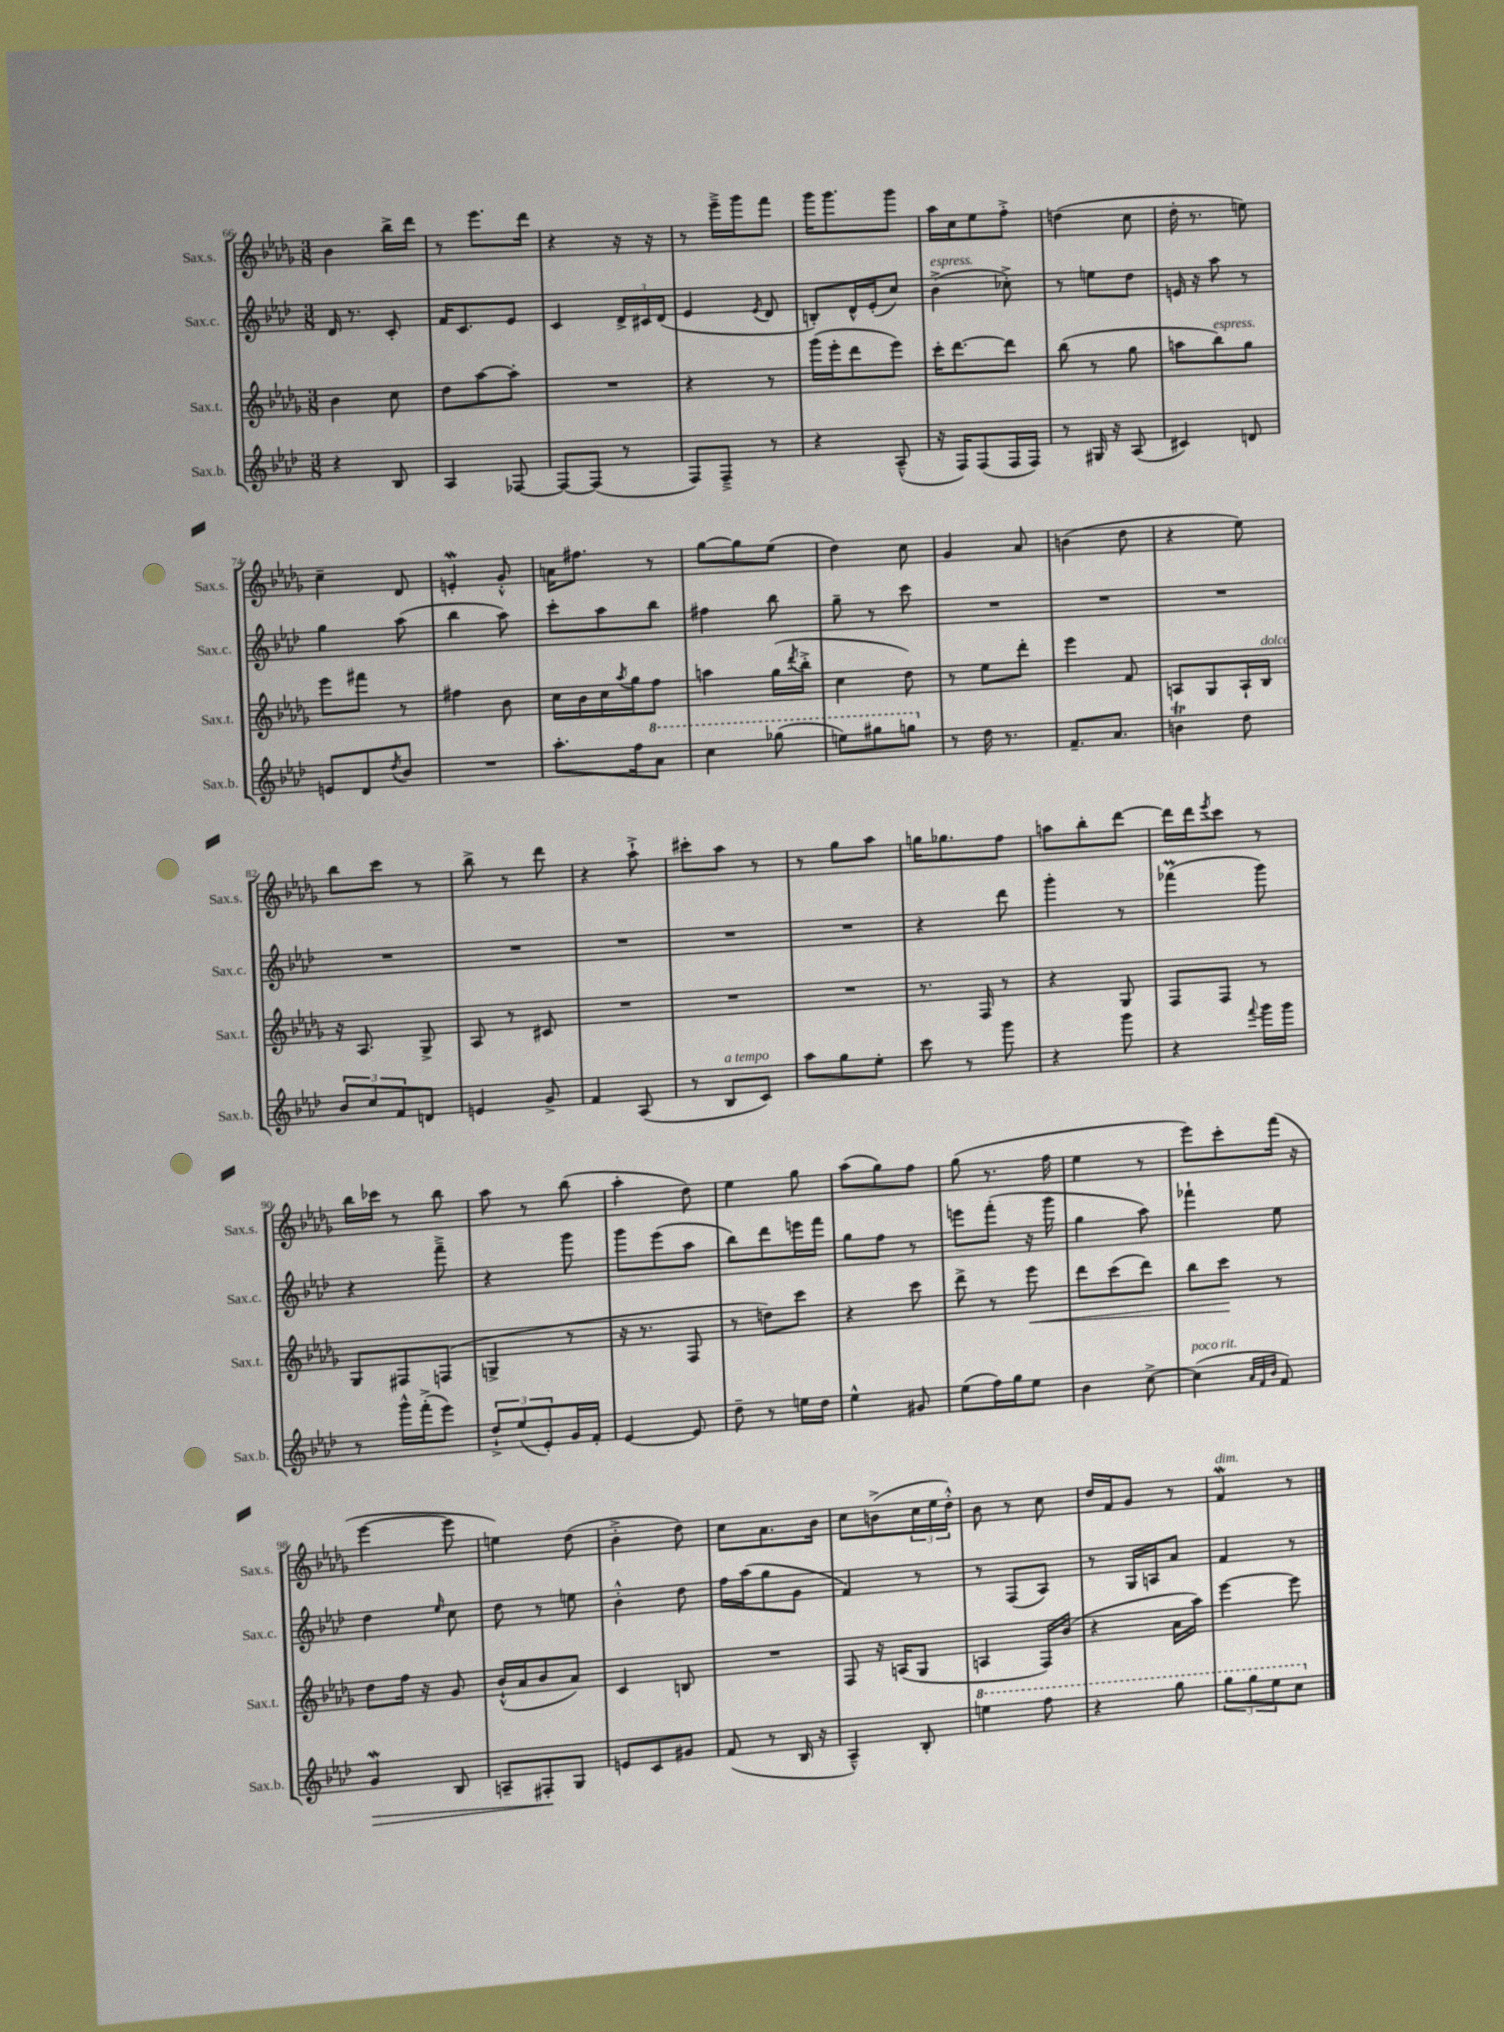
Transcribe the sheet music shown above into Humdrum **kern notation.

**kern	**dynam	**kern	**dynam	**kern	**kern
*part4	*part4	*part3	*part3	*part2	*part1
*staff4	*staff4	*staff3	*staff3	*staff2	*staff1
*I"Sax.b.	*	*I"Sax.t.	*	*I"Sax.c.	*I"Sax.s.
*I'Sax.b.	*	*I'Sax.t.	*	*I'Sax.c.	*I'Sax.s.
*clefG2	*	*clefG2	*	*clefG2	*clefG2
*k[b-e-a-d-]	*	*k[b-e-a-d-g-]	*	*k[b-e-a-d-]	*k[b-e-a-d-g-]
*M3/8	*	*M3/8	*	*M3/8	*M3/8
=66	=66	=66	=66	=66	=66
4r	.	4b-\	.	16d-/	4b-\
.	.	.	.	8.r	.
8B-/	.	8cc\	.	8c'/	16bb-^\LL
.	.	.	.	.	16ddd-\JJ
=67	=67	=67	=67	=67	=67
4A-/	.	8dd-\L	.	16f/KL	8r
.	.	.	.	8.c/	.
.	.	[8aa-\	.	.	8.eee-\L
[8F-X/	.	8aa-'\J]	.	8e-/J	.
.	.	.	.	.	16ddd-\Jk
=68	=68	=68	=68	=68	=68
8F-/L_	.	4.r	.	4c/	4r
(8F-/J]	.	.	.	.	.
8r	.	.	.	24d-^/LL	16r
.	.	.	.	24c#X/	.
.	.	.	.	.	16r
.	.	.	.	(24d-/JJ	.
=69	=69	=69	=69	=69	=69
8F/L)	.	4r	.	4e-/	8r
8F~^/J	.	.	.	.	16eee-~^\LL
.	.	.	.	.	16ggg-\J
.	.	.	.	8qe-/	.
8r	.	8r	.	8d-/	8fff\J
=70	=70	=70	=70	=70	=70
4r	.	(16ggg-\LL	.	8Bn'/L)	16ggg-\KL
.	.	16eee-'\J	.	.	8.ggg-\
.	.	8ddd-\	.	16d-^^/L	.
.	.	.	.	(16e-'/J	.
(8A-~^^/	.	8eee-\J)	.	8cc/J)	8ggg-\J
=71	=71	=71	=71	=71	=71
!	!	!	!	!LO:TX:a:i:t=espress.	!
16r	.	16ccc'\KL	.	(4b-^\	16aa-\LL
16F/KL)	.	[8.ddd-\	.	.	16cc\J
(8F/	.	.	.	.	8ee-\
16F/L	.	8ddd-\J]	.	8cc-X'^\)	8ff'^\J
16F/JJ)	.	.	.	.	.
=72	=72	=72	=72	=72	=72
8r	.	(8bb-\	.	8r	(4ddn\
16G#X/	.	8r	.	8een\L	.
16r	.	.	.	.	.
(8A-/	.	8gg-\	.	8dd-\J	8cc\
=73	=73	=73	=73	=73	=73
4c#X/)	.	8aan\L	.	16en/	16dd-'\
.	.	.	.	16r	8.r
!	!	!LO:TX:a:i:t=espress.	!	!	!
.	.	8bb-\)	.	8aa-\	.
8dn/	.	8gg-\J	.	8r	8een\)
!!LO:LB:g=z
=74	=74	=74	=74	=74	=74
8en/L	.	8eee-\L	.	4gg\	4cc~\
8d-/	.	8fff#X\J	.	.	.
8qdd-/	.	.	.	.	.
8b-/J	.	8r	.	(8aa-\	8d-/
=75	=75	=75	=75	=75	=75
4.r	.	4ff#X\	.	4bb-\	4enW'/
.	.	8b-\	.	8aa-\)	8g-'^^/
=76	=76	=76	=76	=76	=76
8.aa-'\L	.	16cc\LL	.	8ccc'\L	16an\KL
.	.	16b-\	.	.	8.ff#X\J
.	.	16cc\	.	8aa-\	.
.	.	8qaa-/	.	.	.
16ff\k	.	16gg-\J	.	.	.
*8va	*	*	*	*	*
8aa-\J	.	8ff\J	.	8bb-\J	8r
=77	=77	=77	=77	=77	=77
4ccc\	.	4aan\	.	4ff#X\	[8gg-\L
.	.	.	.	.	8gg-\]
(8ggg-X\	.	(16gg-\LL	.	8bb-\	(8ee-\J
.	.	8qddd-/	.	.	.
.	.	16bb-'^\JJ	.	.	.
=78	=78	=78	=78	=78	=78
8eeen\L)	.	4cc\	.	8gg~\	4dd-\)
8ggg#X\	.	.	.	8r	.
8gggn\J	.	8dd-\)	.	8ccc\	8cc\
=79	=79	=79	=79	=79	=79
*X8va	*	*	*	*	*
8r	.	8r	.	4.r	4g-/
16dd-\	.	8ee-\L	.	.	.
8.r	.	.	.	.	.
.	.	8ddd-'\J	.	.	8a-/
=80	=80	=80	=80	=80	=80
8.f~/L	.	4eee-\	.	4.r	(4bn\
8.a-/J	.	.	.	.	.
.	.	8f/	.	.	8dd-\
=81	=81	=81	=81	=81	=81
4bnt\	.	8An/L	.	4.r	4r
.	.	8G-/	.	.	.
8dd-\	.	16A`/L	.	.	8ee-\)
!	!	!LO:TX:a:i:t=dolce	!	!	!
.	.	16B-/JJ	.	.	.
!!LO:LB:g=z
=82	=82	=82	=82	=82	=82
12b-/L	.	16r	.	4.r	8bb-\L
.	.	8.A-/	.	.	.
12cc/	.	.	.	.	.
.	.	.	.	.	8ccc\J
12f/	.	.	.	.	.
8dn/J	.	8G-^/	.	.	8r
=83	=83	=83	=83	=83	=83
4en/	.	8A-/	.	4.r	8bb-^\
.	.	8r	.	.	8r
8g^/	.	8c#X/	.	.	8ddd-\
=84	=84	=84	=84	=84	=84
4f/	.	4.r	.	4.r	4r
(8A-/	.	.	.	.	8aa-`^\
=85	=85	=85	=85	=85	=85
8r	.	4.r	.	4.r	8ccc#X'\L
!LO:TX:a:i:t=a tempo	!	!	!	!	!
8B-/L	.	.	.	.	8aa-\J
8c/J)	.	.	.	.	8r
=86	=86	=86	=86	=86	=86
8aa-\L	.	4.r	.	4.r	8r
8gg\	.	.	.	.	8gg-\L
8ee-'\J	.	.	.	.	8aa-\J
=87	=87	=87	=87	=87	=87
8ccc\	.	8.r	.	4r	16ggn\KL
.	.	.	.	.	8.gg-X\
8r	.	.	.	.	.
.	.	16F/	.	.	.
8ggg\	.	8r	.	8ddd-\	8ff\J
=88	=88	=88	=88	=88	=88
4r	.	4r	.	4ggg'\	8aan\L
.	.	.	.	.	8bb-'\
8ggg\	.	8G-/	.	8r	[8ddd-\J
=89	=89	=89	=89	=89	=89
4r	.	8F/L	.	(4fff-XM\	16ddd-\LL]
.	.	.	.	.	16ddd-\J
.	.	.	.	.	8qeee-/
.	.	8F/J	.	.	8ccc\J
8qqfff/	.	.	.	.	.
16ggg\LL	.	8r	.	8ggg\)	8r
16ggg\JJ	.	.	.	.	.
!!LO:LB:g=z
=90	=90	=90	=90	=90	=90
8r	.	8G-/L	.	4r	16bb-\LL
.	.	.	.	.	16ccc-X\JJ
16ggg^^\LL	.	8F#X/	.	.	8r
(16fff'^\J	.	.	.	.	.
8eee-\J)	.	(8Fn/J	.	8fff~^\	8bb-\
=91	=91	=91	=91	=91	=91
12dd-`^/L	.	4Gn^/	.	4r	8aa-\
(12ee-/	.	.	.	.	.
.	.	.	.	.	8r
12e-'/)	.	.	.	.	.
16g/L	.	8r	.	8ggg\	(8bb-\
16f'/JJ	.	.	.	.	.
=92	=92	=92	=92	=92	=92
[4e-/	.	16r	.	8ggg\L	4aa-'\
.	.	8.r	.	.	.
.	.	.	.	(8eee-\	.
8e-/]	.	8F/	.	8aa-\J	8dd-\)
=93	=93	=93	=93	=93	=93
8dd-~\	.	8r	.	8bb-\L)	4ee-\
8r	.	8ddn\L)	.	8ddd-\	.
16een\LL	.	8ccc\J	.	16eeen\L	8gg-\
16dd-\JJ	.	.	.	16fff\JJ	.
=94	=94	=94	=94	=94	=94
4ee-^^\	.	4r	.	8gg\L	(8aa-\L
.	.	.	.	8ff\J	8gg-\)
8g#X/	.	8ccc\	.	8r	8ff\J
=95	=95	=95	=95	=95	=95
(8ee-\L	.	8ddd-^\	.	8eeen\L	(8gg-\
16ff\L)	.	8r	.	(8fff'\J	8.r
16gg\J	.	.	.	.	.
!	!	!	!LO:HP:b	!	!
8ee-\J	.	8eee-\	<	16r	.
.	.	.	.	16ggg\	16ff\
=96	=96	=96	=96	=96	=96
4b-\	.	8ddd-\L	.	4gg\	4ee-\
.	.	(8ccc\	.	.	.
[8cc^\	.	8ddd-\J)	.	8aa-\)	8r
=97	=97	=97	=97	=97	=97
!LO:TX:a:i:t=poco rit.	!	!	!	!	!
(4cc\]	.	8bb-\L	.	4fff-X`\	8eee-\L)
.	.	8ccc\J	.	.	8ccc'\
32qqa-/LLL	.	.	.	.	.
32qqf/	.	.	.	.	.
32qqb-/JJJ	.	.	.	.	.
8f/)	.	8r	[	8ee-\	(16fff\Jk
.	.	.	.	.	16r
!!LO:LB:g=z
=98	=98	=98	=98	=98	=98
!	!LO:HP:b	!	!	!	!
4gW/	>	8dd-\L	.	4dd-\	[4eee-\
.	.	16ff\Jk	.	.	.
.	.	16r	.	.	.
.	.	.	.	16qqee-/	.
8B-/	.	8g-/	.	8cc\	8eee-\]
=99	=99	=99	=99	=99	=99
8An~/L	.	(16b-`^^/LL	.	8dd-\	4een\)
.	.	16a-/J	.	.	.
8F#X'/	.	8b-/	.	8r	.
8G/J	]	8a-/J)	.	8een\	(8dd-\
=100	=100	=100	=100	=100	=100
8en/L	.	4c/	.	4b-'^^\	4b-'^\
8c/	.	.	.	.	.
8g#X/J	.	8Bn/	.	8dd-\	8dd-\)
=101	=101	=101	=101	=101	=101
(8f/	.	4.r	.	16ff\LL	8cc\L
.	.	.	.	(16aa-\J	.
8r	.	.	.	8gg\	8.a-\
16B-/	.	.	.	8g\J	.
16r	.	.	.	.	16b-\Jk
=102	=102	=102	=102	=102	=102
4A-~^^/)	.	8F/	.	4f/)	8cc\L
.	.	16r	.	.	(8bn^\
.	.	(16An/KL	.	.	.
8B-'/	.	8G-/J	.	8r	24cc\L
.	.	.	.	.	24ee-\
.	.	.	.	.	24dd-'^^\JJ)
=103	=103	=103	=103	=103	=103
*8va	*	*	*	*	*
4eeen\	.	4An/	.	8r	8b-\
.	.	.	.	(8F/L	8r
8fff\	.	16F/LL)	.	8A-/J)	8cc\
.	.	(16b-/JJ	.	.	.
=104	=104	=104	=104	=104	=104
4r	.	4r	.	8r	16dd-/LL
.	.	.	.	.	16f/J
.	.	.	.	16G/LL	8g-/J
.	.	.	.	16An/J	.
8ggg\	.	16a-\LL	.	8a-/J	8r
.	.	16aa-\JJ)	.	.	.
=105	=105	=105	=105	=105	=105
!	!	!	!	!	!LO:TX:a:i:t=dim.
12ggg\L	.	[4eee-\	.	4f/	4fW/
12ggg\	.	.	.	.	.
12eee-\	.	.	.	.	.
8ccc\J	.	8eee-\]	.	8r	8r
*X8va	*	*	*	*	*
==	==	==	==	==	==
*-	*-	*-	*-	*-	*-
